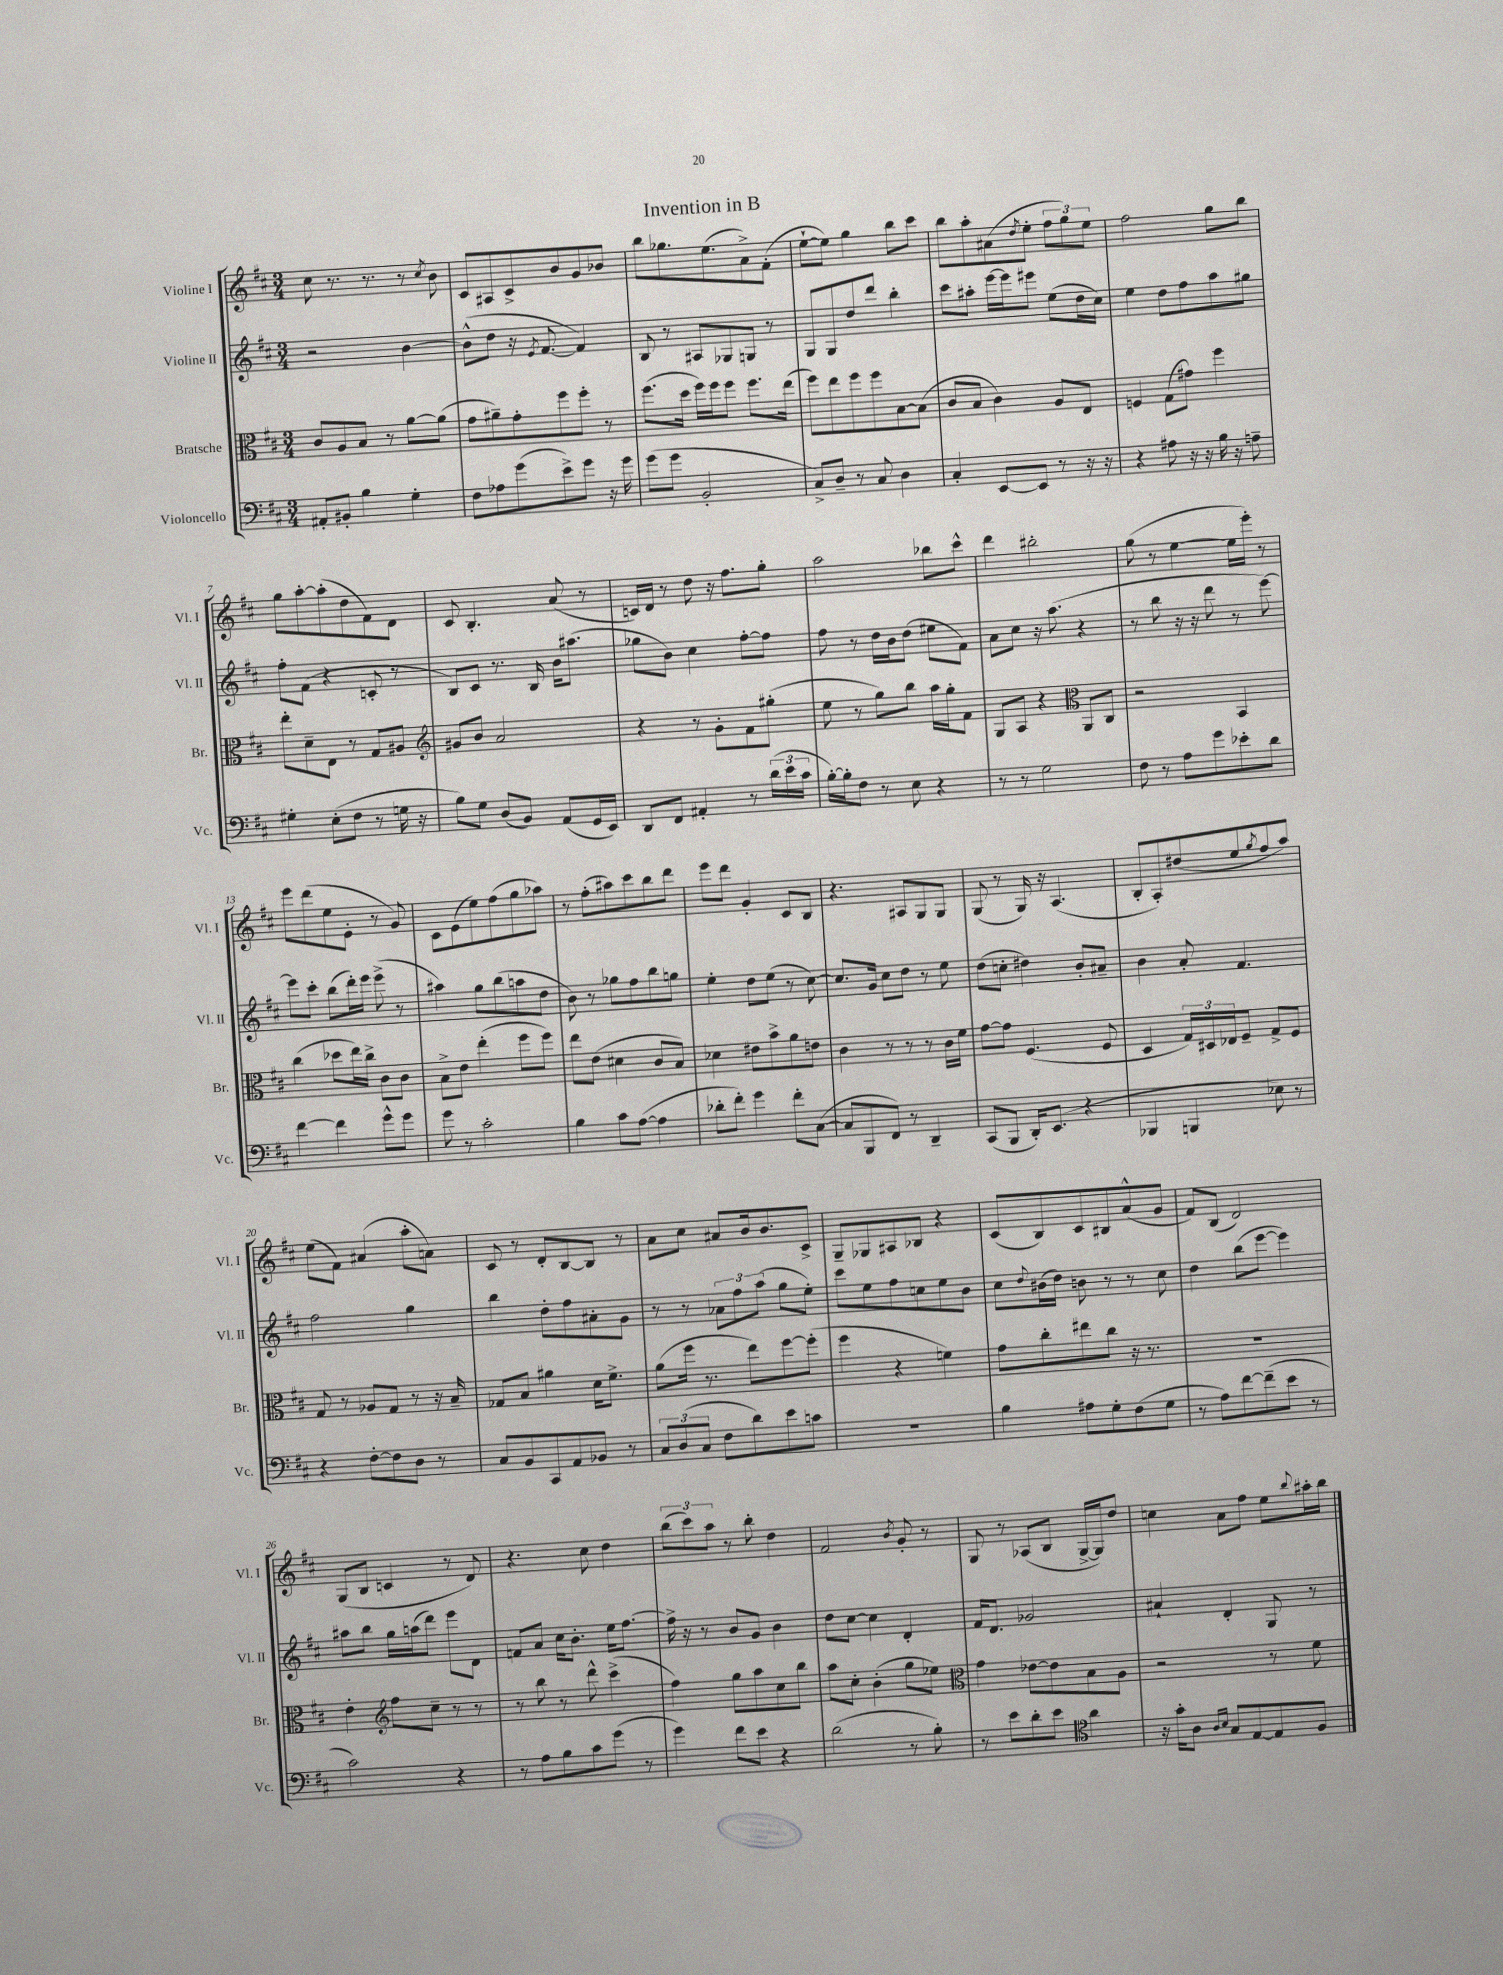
\header { title = "Invention in B" }
<<
\new StaffGroup <<
\new Staff = "s0" \with { instrumentName = "Violine I" shortInstrumentName = "Vl. I" } {
    \clef treble \key d \major \numericTimeSignature \time 3/4
    cis''8 r8. r8. r8 \acciaccatura { cis''8 } b'8 |
    cis'8 ais8 cis'8-> b'8 g'8 bes'8 |
    b''8 ges''8. e''8.( a'8->) fis'8-.( |
    e''8~-! e''8) g''4 b''8 cis'''8 |
    b''8 a''8-. ais'8( \acciaccatura { d''8 } e''8-. \tuplet 3/2 { fis''8 g''8) e''8 } |
    fis''2 g''8 b''8 |
    g''8 a''8~-. a''8-.( d''8 fis'8) d'8 |
    cis'8 b4.-. a'8( r8 |
    c'16) d'16 r8 d''8 r16 fis''8. g''8-. |
    a''2 bes''8 cis'''8-^ |
    d'''4 bis''2-. |
    g''8( r8 e''4~ e''16 e'''16-.) r8 |
    e'''8 d'''8( e''8 e'8-. r8 g'8) |
    cis'8 e'8( e''8) fis''8( g''8 aes''8) |
    r8 fis''8-.( ais''8) cis'''8 b''8 d'''8 |
    e'''8 d'''8 g'4-. cis'8 b8 |
    r4. ais8 g8 g8 |
    g8( r8 g16) r16 a4.( |
    b8-. a8-.) dis''8( e''8 \acciaccatura { g''8 } fis''8 a''8) |
    e''8( fis'8) ais'4( a''8-. a'8) |
    cis'8 r8 d'8-. b8~ b8 r8 |
    a'8 cis''8 ais'8 b'16 b'8. cis'8-> |
    g8-- ges8 ais8 bes8 r4 |
    cis'8( b8) cis'8 bis8 a'8-^( g'8 |
    fis'8) b8( d'2) |
    g8( b8 c'4 r8 d'8) |
    r4. cis''8 d''4 |
    \tuplet 3/2 { b''8( cis'''8) a''8 } r8 b''8-. d''4 |
    fis'2 \acciaccatura { b'8 } g'8-. r8 |
    g8 r8 aes8( b8 g16~-> g16) d''8 |
    c''4 a'8 fis''8 e''8 \appoggiatura { b''8 } ais''16-. b''16 \bar "|." |
}
\new Staff = "s1" \with { instrumentName = "Violine II" shortInstrumentName = "Vl. II" } {
    \clef treble \key d \major \numericTimeSignature \time 3/4
    r2 b'4~ |
    b'8-^( d''8 r16 \acciaccatura { e'8 } fis'8.~ fis'4) |
    b8 r8 ais8 ges8 g8 r8 |
    g8 g8 d''8 d'''8 b''4-. |
    cis'''8 ais''8-. e'''16~ e'''16 eis'''8 e''8( d''16 cis''16) |
    e''4 d''8 fis''8 a''8 gis''8 |
    fis''8-. fis'8( r4 c'8-. r8 |
    b8) cis'8 r8. b16 b'16 ais''8.( |
    ges''8 b'8) cis''4 fis''8~-. fis''8 |
    fis''8 r8 d''16 b'16 d''8( eis''8 fis'8) |
    a'8 cis''8 r16 a''8.( r4 |
    r8 b''8 r16 r16 d'''8 r8 e'''8~) |
    e'''8 cis'''8-. b''8( d'''16-.) e'''16 e'''8->( r8 |
    ais''4) g''8 b''8( a''8 d''8 |
    b'8) r8 ges''8 fis''8 b''8 g''8 |
    e''4-. d''8 e''8( r8 cis''8~) |
    cis''8. g'16 cis''8 d''8 r8 e''8 |
    d''8( c''8-. dis''4) b'8-. ais'8-- |
    b'4 a'8-. fis'4. |
    fis''2 g''4 |
    b''4 d''8-. fis''8 ais'8-. g'8 |
    r8 r8 \tuplet 3/2 { aes'8 fis''8 a''8( } g''8 e''8-.) |
    cis'''8 e''8 fis''8 c''8 e''8 b'8 |
    cis''8 \appoggiatura { d''8 } bis'16( d''16) b'8 r8 r8 cis''8 |
    d''4 b''8( e'''8~ e'''4) |
    ais''8 b''8 g''16 a''16( d'''8) e'''8 d'8 |
    f'8 a'8 cis''16 b'8.-. e''16 fis''8.~ |
    fis''16-> r16 r8 b'8 g'8 b'4 |
    d''8 cis''8~ cis''4 d'4-. |
    fis'16 d'8. ges'2 |
    ais'4-! d'4-. g8 r8 \bar "|." |
}
\new Staff = "s2" \with { instrumentName = "Bratsche" shortInstrumentName = "Br." } {
    \clef alto \key d \major \numericTimeSignature \time 3/4
    cis'8 a8 b8 r8 a'8~ a'8( |
    g'8 ais'8--) g'8-. fis''8 fis''8-. r8 |
    fis''8.( d''16 fis''16) fis''16 fis''8 fis''8. e''16( |
    fis''8) e''8 fis''8 fis''8 b8~ b8( |
    cis'8 b8 cis'4) a8 e8 |
    f4 g8( gis'8) fis''4 |
    e''8-. d'8-- e8 r8 g8 ais8 |
    \clef treble gis'8 b'8 a'2 |
    r4 r8 g'8-. fis'8 gis''8-.( |
    e''8 r8 g''8) b''8 a''16 g''16-. fis'8 |
    g8 a8 r4 \clef alto a,8 cis8 |
    r2 b,4 |
    cis''4( des''8 e''16) cis''16-> cis'8 cis'8 |
    b8-> e'8 e''4-.( fis''8 fis''8) |
    e''8 e'8( dis'4 cis'8 b8) |
    des'4 eis'8 b'8-> a'8 e'8 |
    cis'4 r8 r8 r8 cis'16 fis'16 |
    g'8~ g'8 fis4.( fis8 |
    d4 \tuplet 3/2 { g16) dis16 ees16 } fis8-- g8-> fis8 |
    g8 r8 aes8 g8 r8 r16 b16-- |
    ges8 b8 ais'4 d'16 fis'8.-> |
    a'8( fis''16 r8. e''8) fis''8~ fis''8-.( |
    fis''4 r4 f'4) |
    g'8 cis''8-. eis''8 cis''8 r16 r8. |
    R2. |
    e'4-. \clef treble fis''8 cis''8-- r8 r8 |
    r8 b''8 r8 d'''8-^ cis'''4->( |
    fis''4) g''8 a''8 cis''8 b''8 |
    a''8 cis''8-. b'4-.( g''8 ees''8) |
    \clef alto g'4 ees'8~ ees'8 b8 a8 |
    r2 r8 fis'8 \bar "|." |
}
\new Staff = "s3" \with { instrumentName = "Violoncello" shortInstrumentName = "Vc." } {
    \clef bass \key d \major \numericTimeSignature \time 3/4
    ais,8-. bis,8-. b4 g4-. |
    fis8 aes8 g'8( e'8->) g'8 r16 g'16 |
    g'8( g'8 b,2-. |
    cis8->) d8-- r8 cis8 d4 |
    cis4-. e,8~ e,8 r8 r16 r16 |
    r4 ais8 r16 r16 b16 r16 a8-- |
    gis4-. e8-.( fis8 r8 g16 r16 |
    b8) g8 d8( b,8) a,8( g,16 e,16) |
    d,8 fis,8 ais,4-. r8 \tuplet 3/2 { d'16( e'16 cis'16 } |
    b16~-.) b16-. fis8 r8 e8 r4 |
    r8 r8 g2 |
    fis8 r8 a8 g'8 ees'8-. d'8 |
    fis'4~ fis'4 g'8-^ g'8 |
    g'8 r8 cis'2-. |
    b4 cis'8 a8~( a4 |
    des'8-. fis'8-.) g'4 fis'8-. cis8~( |
    cis8 b,,8 fis,8) r8 d,4-- |
    cis,8( b,,8 d,16-.) e,8.( r4 |
    bes,,4 b,,4 ees8) r8 |
    r4 fis8~-. fis8 d8 r8 |
    cis8 b,8 cis,8 a,8 bes,8 r8 |
    \tuplet 3/2 { cis8 d8( cis8 } fis8 d'8) e'8 c'8 |
    R2. |
    b4 ais8 g8-. fis8( g8 |
    r8 a8) fis'8~ fis'8--( e'8 r8 |
    cis'2) r4 |
    r8 a8 b8 cis'8 g'8( r8 |
    g'4) fis'8 e'8 r4 |
    d'2( r8 b8-.) |
    r8 e'8 d'8-. e'8 \clef tenor a'4 |
    r16 g'16-. a8 \grace { a16 b16 } g8 e8~ e8 fis8 \bar "|." |
}
>>
>>
